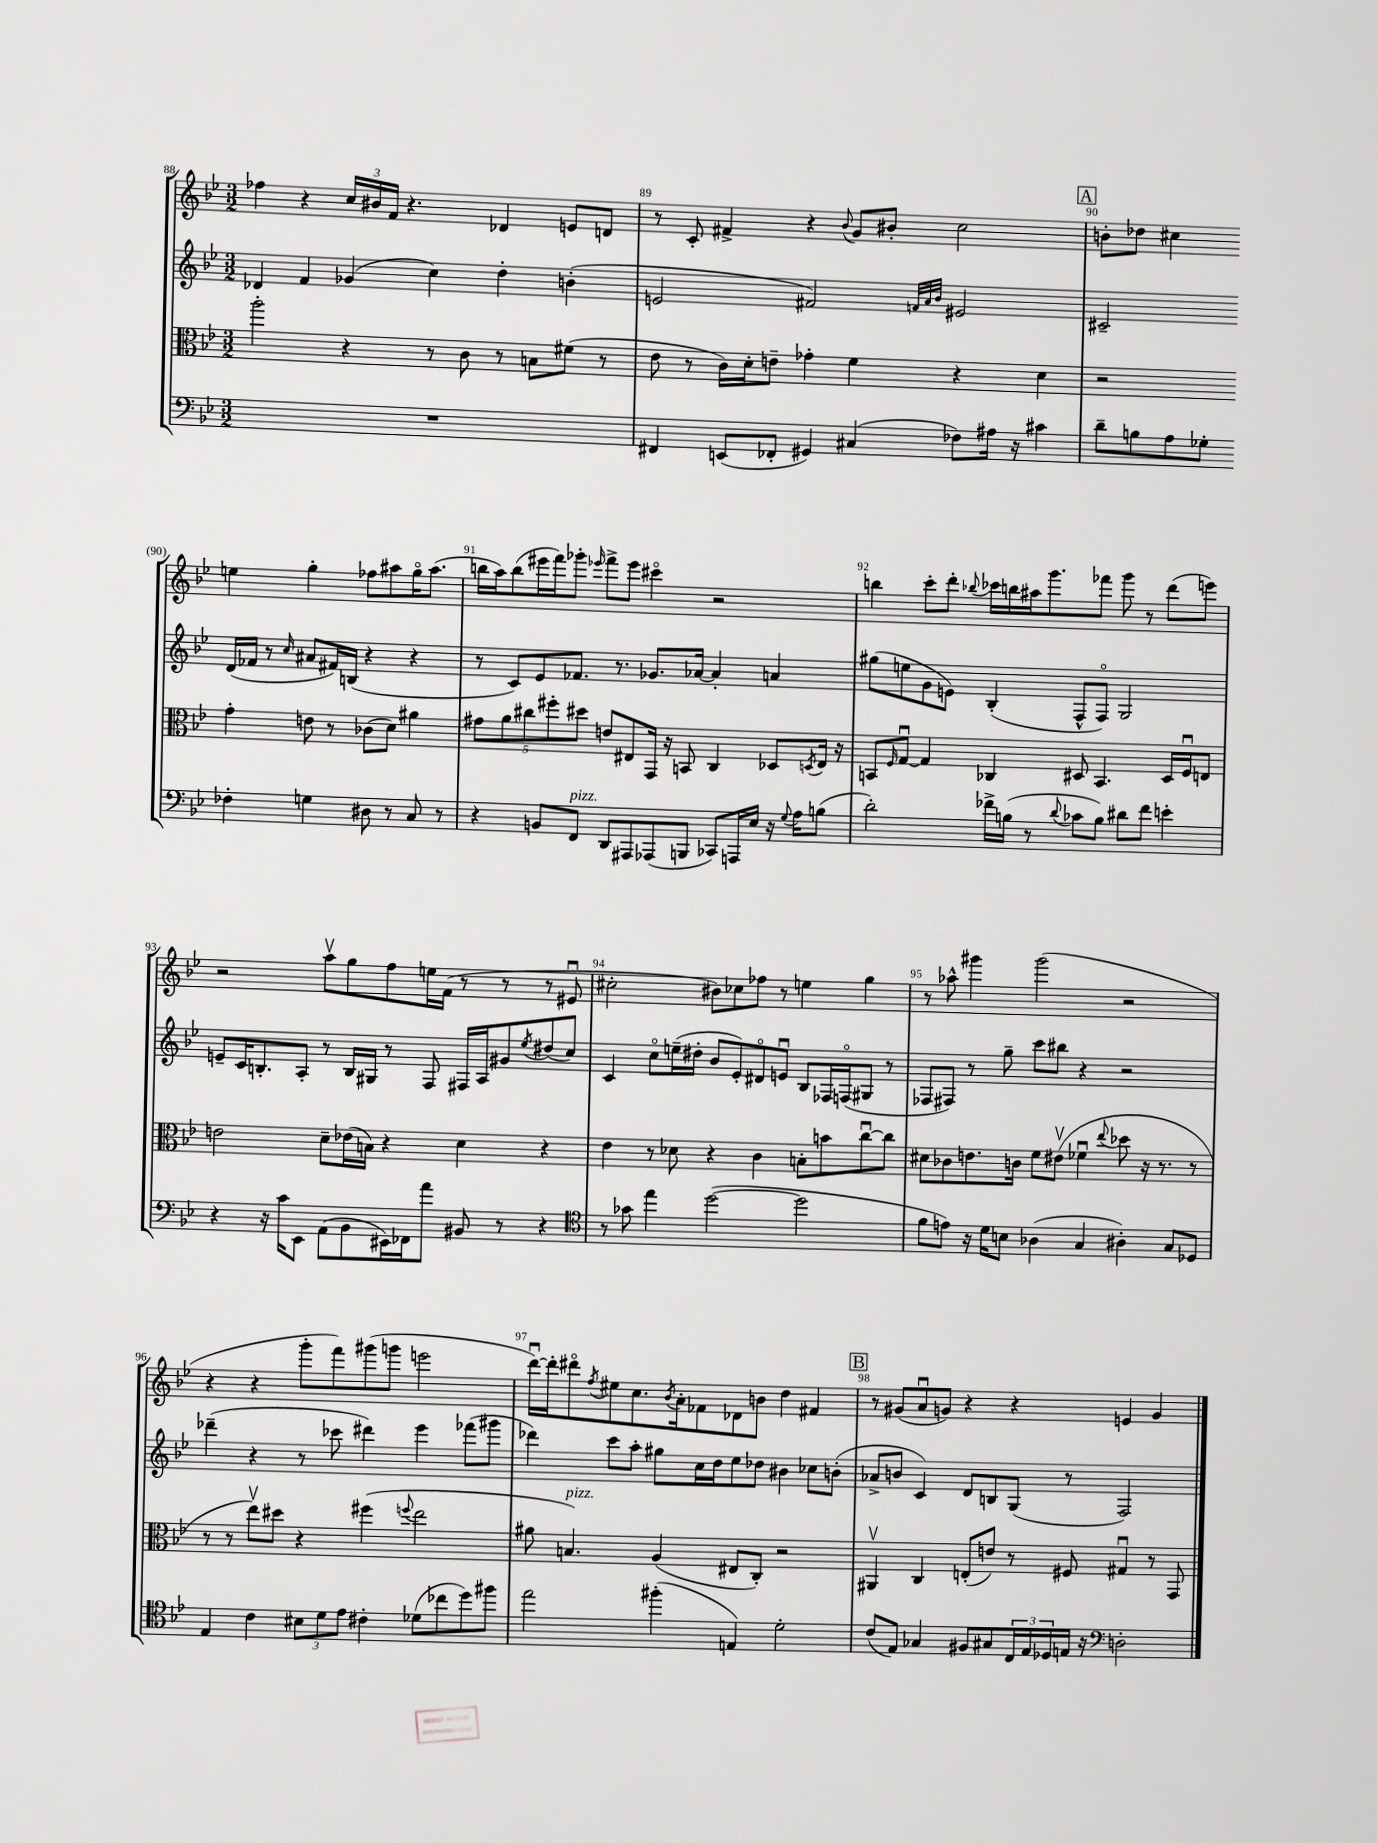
<<
\new StaffGroup <<
\new Staff = "s0" {
    \clef treble \key bes \major \numericTimeSignature \time 3/2
    fes''4 r4 \tuplet 3/2 { c''16 bis'16 f'16 } r4. des'4 e'8 d'8 |
    r8 c'8-. fis'4-> r4 \appoggiatura { bes'8 } g'8 bis'8-. c''2 |
    \mark \markup { \box "A" } b'8-. des''8 cis''4 e''4 g''4-. fes''8 ais''8 g''16\flageolet ais''8.( |
    b''16 a''16) b''8( eis'''16 f'''16) ges'''8-. \grace { ees'''16 } f'''8-> ees'''8 cis'''4\flageolet r2 |
    b''4 c'''8-. d'''8-. \appoggiatura { bes''8 } ces'''16 b''16 ais''16 g'''8. fes'''8 g'''8 r8 d'''8( e'''8) |
    r2 a''8\upbow g''8 f''8 e''16 f'16( r8 r8 r8 eis'8\downbow |
    cis''2-. bis'8) ces''8 fes''8 r8 e''4 g''4 |
    r8 aes''8-^ gis'''4 gis'''2( r2 |
    r4 r4 g'''8-. f'''8) gis'''8( g'''8 e'''2 |
    d'''16~\downbow) d'''16-. dis'''8\flageolet \acciaccatura { f''8 } eis''8 c''8. \acciaccatura { bes'8 } a'16-. fes'8 des'8 b'8 d''4 fis'4 |
    \mark \markup { \box "B" } r8 gis'8( a'8\downbow g'8) r4 r4 e'4 g'4 \bar "|." |
}
\new Staff = "s1" {
    \clef treble \key bes \major \numericTimeSignature \time 3/2
    des'4 f'4 ges'4( c''4) d''4-. b'4-.( |
    e'2 fis'2) \grace { f'32 a'32 bes'32 } eis'2 |
    \mark \markup { \box "A" } cis'2-- d'16( fes'16 r8 \grace { c''16 } ais'8 fis'16) b16( r4 r4 |
    r8 c'8) ees'8 fes'8. r8. ges'8. aes'16~ aes'4-. a'4 |
    gis''8( e''8 g'8 e'8) bes4-.( f8-^ f8\flageolet) g2 |
    e'8-- c'16 b8.-. a8-. r8 b16 gis16 r8 f8 fis16 a16 gis'8 \acciaccatura { ees''8 } dis''8( c''8) |
    c'4 c''8\flageolet e''16--( dis''16-. bes'8 ees'8-.) dis'8\flageolet e'8\downbow bes8 fes16 f16\flageolet( gis8 r8 |
    fes8 fis8) r8 g''8-- c'''8 bis''8 r4 r2 |
    des'''4--( r4 r8 ces'''8 dis'''4) ees'''4 fes'''8( gis'''8 |
    des'''4) c'''8 a''8-. gis''8 c''16 d''16 ees''8 des''8 bis'4 ces''8 b'8-.( |
    \mark \markup { \box "B" } aes'8-> b'8 c'4) d'8 b8 g8( r8 f2) \bar "|." |
}
\new Staff = "s2" {
    \clef alto \key bes \major \numericTimeSignature \time 3/2
    a''2-. r4 r8 c'8 r8 b8 fis'8( r8 |
    ees'8 r8 c'16) d'16-. e'8-- ges'4-. f'4 r4 d'4 |
    \mark \markup { \box "A" } r2 g'4-. e'8 r8 ces'8( d'8) ais'4 |
    \tuplet 5/4 { gis'8 a'8 cis''8 fis''8-. dis''8 } e'8 eis8 g,16 r16 b,8 c4 des8 \acciaccatura { d8 } eis16 r16 |
    b,8 \grace { f16 } g8~\downbow g4 ces4 dis8 b,4. dis16 f16\downbow e8 |
    e'2 d'8-- ees'16( b16) r4 d'4 r4 |
    ees'4 r8 des'8 r4 c'4 b8-. b'8 c''8~\downbow c''8 |
    dis'8 ces'8 e'8. c'16 f'8 eis'8\upbow( fes'4\downbow \appoggiatura { ees''8 } des''8 r16 r8. r8 |
    r8 r8 ees''8\upbow) dis''8 r4 fis''4( \appoggiatura { f''8 } ees''2 |
    ais'8 b4.^\markup { \italic "pizz." }) a4( eis8 c8-.) r2 |
    \mark \markup { \box "B" } ais,4\upbow c4 e8-.( e'8) r8 fis8 gis4\downbow r8 g,8 \bar "|." |
}
\new Staff = "s3" {
    \clef bass \key bes \major \numericTimeSignature \time 3/2
    R1. |
    fis,4 e,8( fes,8-. gis,4) cis4( fes8) ais16 r16 cis'4 |
    \mark \markup { \box "A" } d'8-- b8 a8 ges8-. fes4-. g4 dis8 r8 c8 r8 |
    r4 b,8 f,8^\markup { \italic "pizz." } d,8 ais,,8 aes,,8( b,,8 ces,8) a,,16 ees16 r16 \appoggiatura { g8 } a16 b8( |
    d'2-.) fes'16-> b16( r8 \appoggiatura { d'8 } ces'8 b8) dis'8 fes'8 e'4-. |
    r4 r16 c'16 ees,8 a,8( bes,8 eis,16) fes,16 a'8 bis,8 r8 r4 |
    \clef tenor r8 ges'8 ees''4 d''2~( d''2 |
    f'8 e'8) r16 d'16 b8 aes4( g4 ais4-.) g8 des8 |
    ees4 c'4 \tuplet 3/2 { bis8 d'8 ees'8 } cis'4-. des'8( ces''8 d''8) fis''8 |
    ees''2 fis''4-.( e4) d'2-. |
    \mark \markup { \box "B" } c'8( ees8) ges4 fis8 gis8 \tuplet 3/2 { c16 ees16 des16 } e16 r16 \clef bass d2-. \bar "|." |
}
>>
>>
\layout { \context { \Score currentBarNumber = #88 \override BarNumber.break-visibility = ##(#f #t #t) barNumberVisibility = #all-bar-numbers-visible } }
